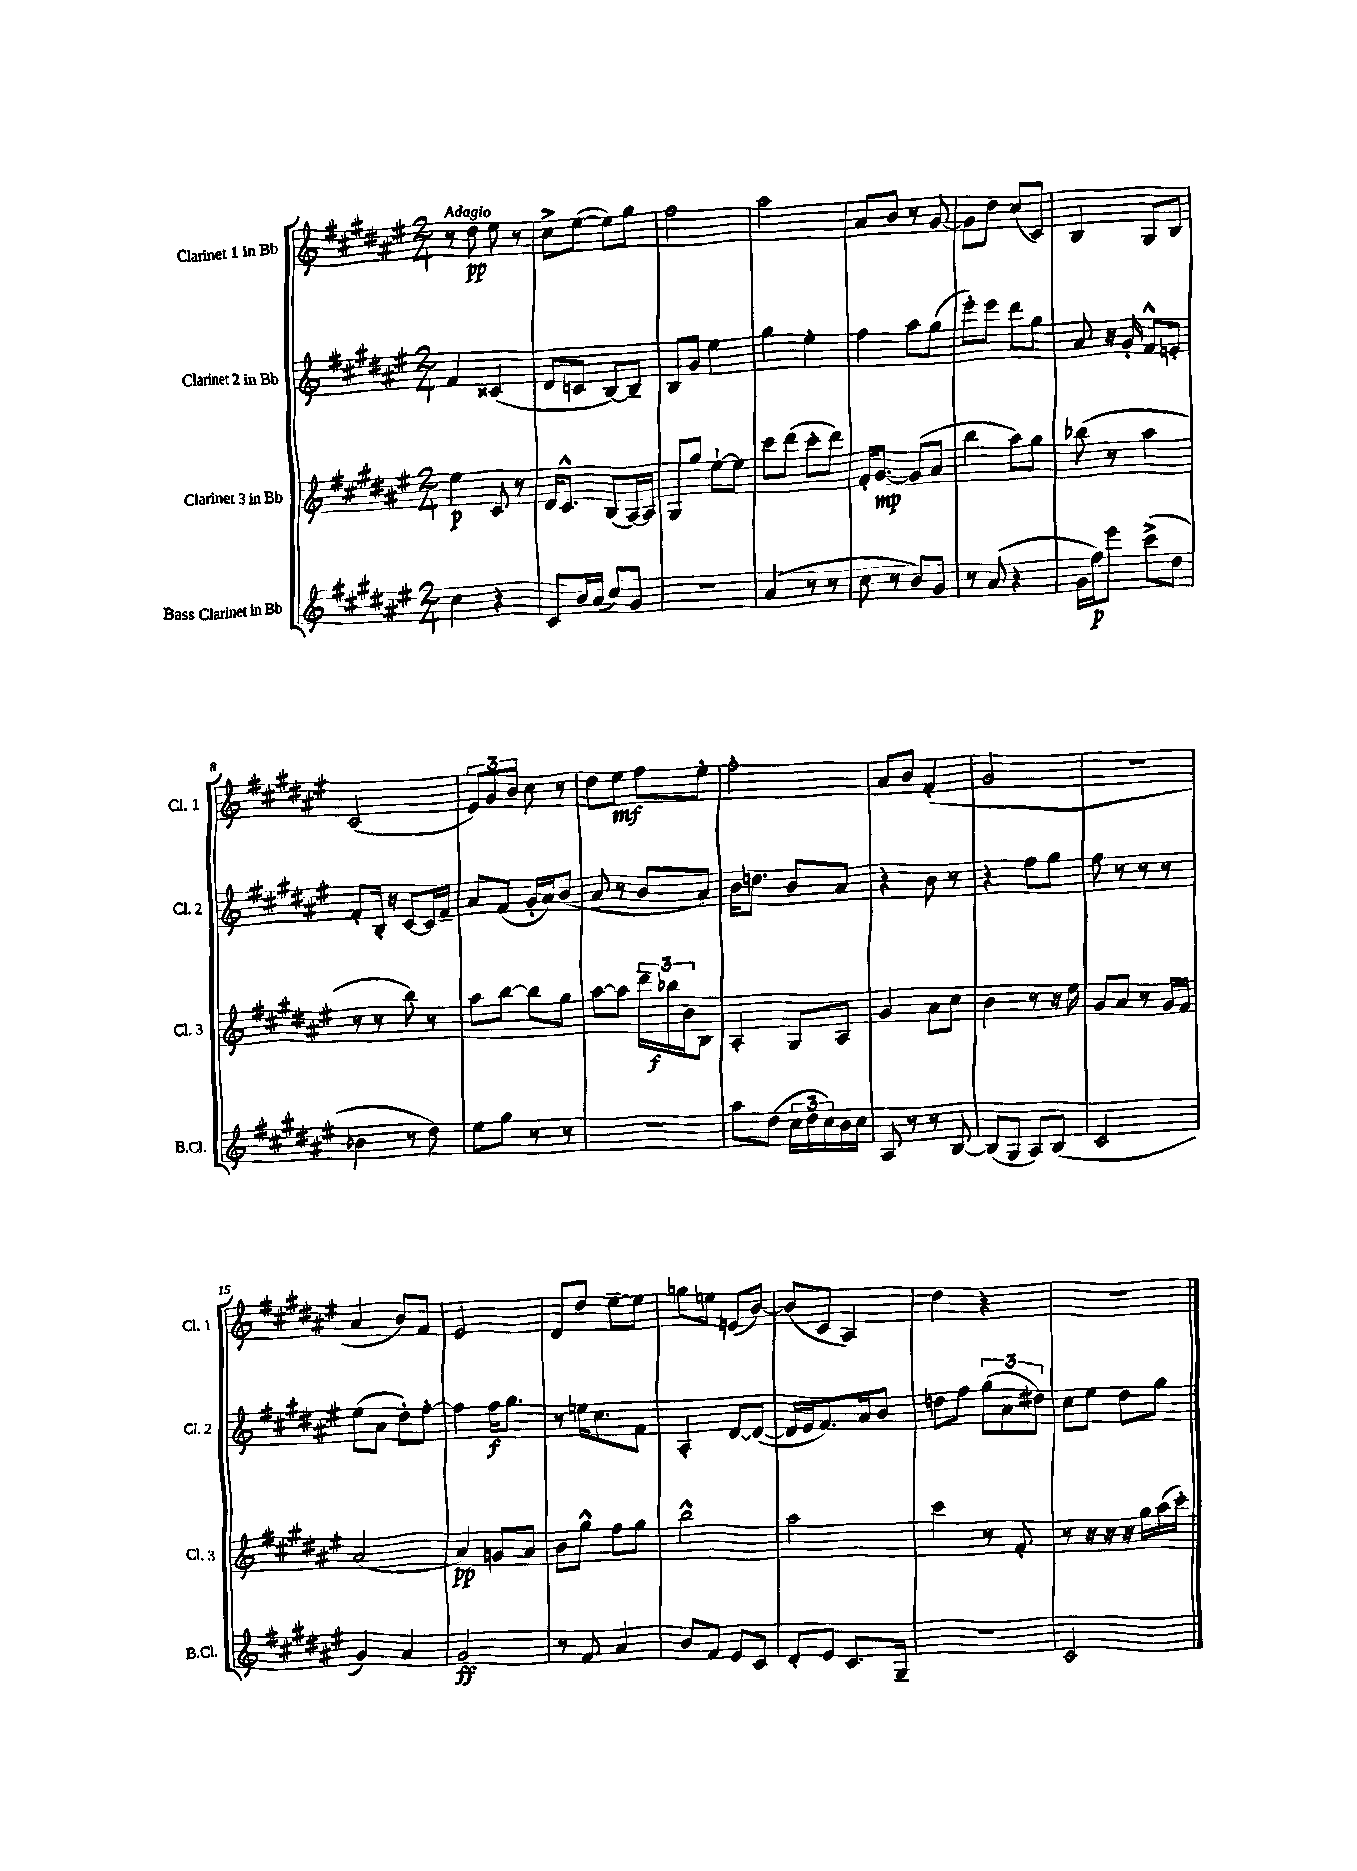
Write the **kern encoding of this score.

**kern	**kern	**kern	**kern
*staff4	*staff3	*staff2	*staff1
*clefG2	*clefG2	*clefG2	*clefG2
*k[f#c#g#d#a#e#]	*k[f#c#g#d#a#e#]	*k[f#c#g#d#a#e#]	*k[f#c#g#d#a#e#]
*M2/4	*M2/4	*M2/4	*M2/4
4cc#	4ee#	4f#	8r
.	.	.	8dd#
4r	8c#	(4c##	8ee#
.	8r	.	8r
=	=	=	=
8c#	16d#	8d#	8cc#^
.	8.c#^^	.	.
16b	.	8c	([8ee#
(16a#	.	.	.
8cc#)	(8B	[8B)	8ee#])
8g#	[16A#)	8B~]	8gg#
.	16A#]	.	.
=	=	=	=
2r	8G#	8B	2ff#
.	8gg#	8g#	.
.	[8ee#`	4ee#	.
.	8ee#]	.	.
=	=	=	=
(4a#	8ccc#	4gg#	2aa#
.	(8ddd#	.	.
8r	8ccc#'	4ee#'	.
8r	8ddd#)	.	.
=	=	=	=
8cc#	16f#'	4ff#	8a#
.	[8.g#	.	.
8r	.	.	8b
8b)	(8g#]	8aa#	8r
8g#	8a#	(8gg#	[8g#
=	=	=	=
8r	4bb	8eee#')	8g#]
(8a#	.	8eee#	8dd#
4r	8aa#)	8ddd#	(8cc#
.	8gg#	8gg#	8c#)
=	=	=	=
16g#	(8bb-	8a#	4B
16ff#)	.	.	.
8eee#	8r	16r	.
.	.	16g#'	.
(8ccc#^	4aa#	8f#^^	8G#
8dd#	.	8e'	8B
=	=	=	=
4b-	8r	8f#'	(2c#
.	8r	16B'	.
.	.	16r	.
8r	8bb)	[8c#	.
8dd#)	8r	16c#]	.
.	.	16f#~	.
=	=	=	=
8ee#	8aa#	8a#	12e#)
.	.	.	12g#
8gg#	[8bb	(8f#	.
.	.	.	12b
8r	8bb]	16g#'	8cc#
.	.	16a#)	.
8r	8gg#	(8b	8r
=	=	=	=
2r	[8aa#	8a#	8dd#
.	8aa#]	8r	8ee#
.	24ddd#~	8b	8ff#
.	24bb-	.	.
.	24b	.	.
.	8B	8a#)	8ee#'
=	=	=	=
8aa#	4A#'	16b	2ff#'
.	.	8.dd	.
(8dd#	.	.	.
24cc#	8G#	8b	.
24dd#	.	.	.
24cc#)	.	.	.
16b	8A#	8a#	.
16cc#	.	.	.
=	=	=	=
8A#	4g#	4r	8a#
8r	.	.	8b
8r	8a#	8b	(4f#'
[8B	8cc#	8r	.
=	=	=	=
(8B]	4b	4r	2g#
8G#	.	.	.
8A#)	8r	8ff#	.
(8B	16r	8gg#	.
.	16ee#	.	.
=	=	=	=
2c#	8g#	8ff#	2r
.	8a#	8r	.
.	8r	8r	.
.	16g#	8r	.
.	16f#	.	.
=	=	=	=
4g#)	(2a#	(8ee#	4a#
.	.	8a#	.
4a#	.	8dd#')	8b)
.	.	[8ff#'	8f#
=	=	=	=
2g#	4a#)	4ff#]	2e#
.	8g	16ff#	.
.	.	8.gg#	.
.	8a#	.	.
=	=	=	=
8r	8b	8r	8d#
8f#	8gg#^^	16ee	8dd#
.	.	8.cc#	.
4a#	8ff#	.	[8ee#~
.	8gg#	8f#	8ee#]
=	=	=	=
8b	2bb^^	4A#'	8gg
8f#	.	.	8ee
8e#	.	[8d#	(8e
8c#	.	(8d#_	[8b)
=	=	=	=
8d#'	2aa#	16d#]	(8b]
.	.	16e#	.
8e#	.	8.f#)	8c#
8.c#	.	.	4A#)
.	.	16a#	.
.	.	8b	.
16G#~	.	.	.
=	=	=	=
2r	4ccc#	8dd	4dd#
.	.	8ff#	.
.	8r	(12gg#	4r
.	.	12a#	.
.	8f#'	.	.
.	.	12dd#)	.
=	=	=	=
2c#	8r	8cc#	2r
.	16r	8ee#	.
.	16r	.	.
.	16r	8dd#	.
.	16gg#	.	.
.	(16aa#	8gg#	.
.	16ccc#')	.	.
==	==	==	==
*-	*-	*-	*-
